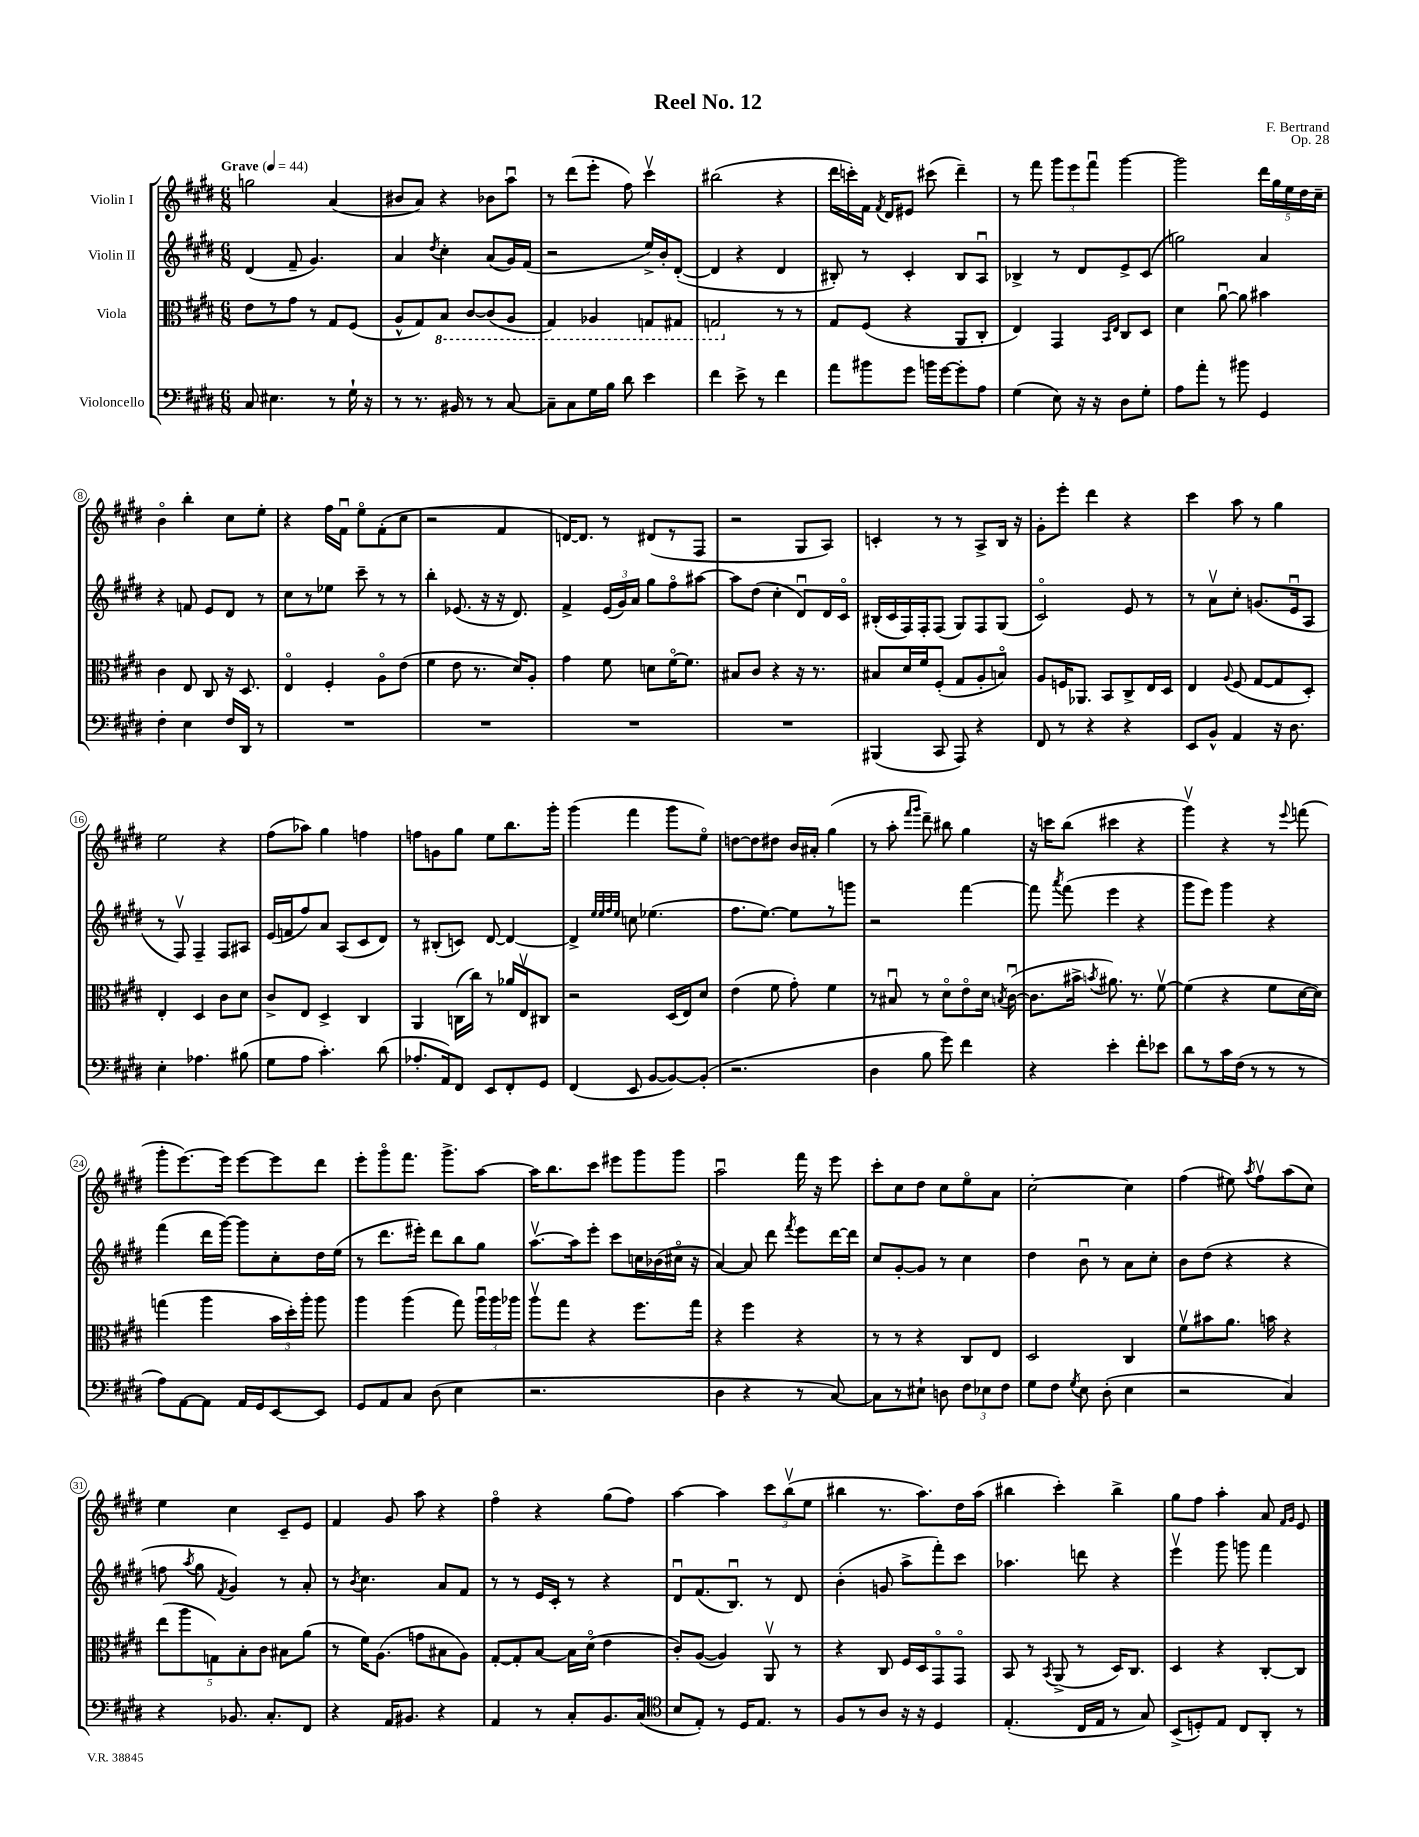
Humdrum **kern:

**kern	**kern	**kern	**kern
*staff4	*staff3	*staff2	*staff1
*clefF4	*clefC3	*clefG2	*clefG2
*k[f#c#g#d#]	*k[f#c#g#d#]	*k[f#c#g#d#]	*k[f#c#g#d#]
*M6/8	*M6/8	*M6/8	*M6/8
*MM44	*MM44	*MM44	*MM44
8C#	8e	(4d#	2gg
4.E#	8r	.	.
.	8g#	8f#~	.
.	8r	4.g#)	.
8r	8G#	.	(4a
16G#`	(8F#	.	.
16r	.	.	.
=	=	=	=
8r	8A^^	4a	8b#
8.r	8G#)	.	8a)
.	.	8qdd#	.
.	8BB	4cc#'	4r
16BB#	.	.	.
8r	[8C#	.	.
8r	(8C#]	(8a	8b-
[8C#	8AA	16g#)	8aau
.	.	(16f#	.
=	=	=	=
8C#~]	4GG#)	2r	8r
8C#	.	.	(8ddd#
16G#	4AA-	.	8eee'
16B	.	.	.
8d#	.	.	8ff#)
4e	8GG	16ee^)	4ccc#v
.	.	16b'	.
.	8GG#	([8d#'	.
=	=	=	=
4f#	2GG	4d#]	(2bb#
8e^	.	4r	.
8r	.	.	.
4f#	8r	4d#	4r
.	8r	.	.
=	=	=	=
8a	8G#	8B#')	16ddd#
.	.	.	16ccc')
8b#	(8F#	8r	16f#
.	.	.	8qf#
.	.	.	16d#
8g#	4r	4c#'	8e#
16b	.	.	(8ccc#
[16g#	.	.	.
8g#']	8AA	8B#	4ddd#~)
8A	8C#'	8Au	.
=	=	=	=
(4G#	4E)	4B-^	8r
.	.	.	8fff#
8E)	4GG#	8r	12ggg#
.	.	.	12eee
16r	.	8d#	.
.	.	.	12fff#u
16r	.	.	.
.	16qqBB	.	.
.	16qqE	.	.
8D#	8C#	8e^	[4ggg#
8G#'	8D#	(8c#	.
=	=	=	=
8A	4d#	2gg)	2ggg#]
8a'	.	.	.
8r	[8au	.	.
8b#	8a]	.	.
4GG#	4b#	4a	20ddd#
.	.	.	20gg#
.	.	.	20ee
.	.	.	20dd#
.	.	.	20cc#~
=	=	=	=
4F#'	4c#	4r	4bo
4E	8E	8f	4bb'
.	8C#	8e	.
16F#	16r	8d#	8cc#
16DD#	8.D#	.	.
8r	.	8r	8ee'
=	=	=	=
2.r	4Eo	8cc#	4r
.	.	8r	.
.	4F#'	8ee-	16ff#
.	.	.	16f#u
.	.	8ccc#~	8eeo
.	8Ao	8r	(8f#'
.	(8e	8r	8cc#
=	=	=	=
2.r	4f#	4bb'	2r
.	8e	(8.e-	.
.	8.r	.	.
.	.	16r	.
.	.	16r	4f#
.	16d#)	8.d#)	.
.	8A'	.	.
=	=	=	=
2.r	4g#	4f#^	[16d)
.	.	.	8.d]
.	8f#	(24e	8r
.	.	24g#)	.
.	.	24a	.
.	8d	8gg#	(8d#
.	[16f#o	8ff#o	8r
.	8.f#]	.	.
.	.	[8aa#	8F#
=	=	=	=
2.r	8B#	8aa#]	2r
.	8c#	(8dd#	.
.	4r	4cc#'	.
.	16r	8d#u)	8G#
.	8.r	.	.
.	.	16d#	8A)
.	.	16c#o	.
=	=	=	=
(4BBB#	8B#	(16B#'	4c'
.	.	16c#	.
.	16d#	16F#)	.
.	16f#	16F#'	.
8CC#	(8F#'	(8F#	8r
8AAA)	8G#	8G#)	8r
4r	8A'	8F#	8A^
.	8Bo)	(8G#	16B
.	.	.	16r
=	=	=	=
8FF#	8A	2c#o)	8g#'
8r	16F	.	8eee'
.	8.AA-	.	.
4r	.	.	4ddd#
.	8BB	.	.
4r	8C#^	8e	4r
.	16E	8r	.
.	16D#	.	.
=	=	=	=
8EE	4E	8r	4ccc#
8BB^^	.	8av	.
.	8qqA	.	.
4AA	(8F#	8cc#'	8aa
.	[8G#	(8.g	8r
16r	8G#]	.	4gg#
8.D#	.	16eu	.
.	8D#')	8A	.
=	=	=	=
4E'	4E'	8r	2ee
.	.	8F#v)	.
4.A-	4D#	4F#~	.
.	8c#	8F#	4r
(8B#	8d#	8A#	.
=	=	=	=
8G#	8c#^	(16e	(8ff#
.	.	16f	.
8A	8E	8ff#)	8aa-)
4.c#')	4D#^	8a	4gg#
.	.	(8A	.
.	4C#	8c#	4ff
(8d#	.	8d#)	.
=	=	=	=
8.A-'	4AA	8r	8ff
.	.	(8B#'	8g
16AA)	.	.	.
8FF#	(16C	8c)	8gg#
.	16cc#)	.	.
8EE	8r	[8d#	8ee
8FF#'	16a-	4d#_	8.bb
.	16Ev	.	.
8GG#	8C#	.	.
.	.	.	16ggg#'
=	=	=	=
(4FF#	2r	4d#^]	(4ggg#
.	.	32qqee	.
.	.	32qqee	.
.	.	32qqff#	.
.	.	32qqee	.
8EE	.	8cc	4fff#
[8BB	.	(4.ee-	.
8BB_)	(16D#	.	8ggg#
.	16E)	.	.
(8BB']	8d#	.	8eeo)
=	=	=	=
2.r	(4e	8.ff#	[8dd
.	.	.	8dd]
.	.	[8.ee)	.
.	8f#	.	8dd#
.	8g#')	8ee]	16b
.	.	.	16a#'
.	4f#	8r	(4gg#
.	.	8ggg	.
=	=	=	=
4D#	8r	2r	8r
.	8B#u	.	8aa'
.	.	.	16qqfff#
.	.	.	16qqggg#
8B	8r	.	8ddd#~)
8g#)	8d#o	.	8bb#
4f#	8eo	[4fff#	4gg#
.	16d#	.	.
.	8qB	.	.
.	([16c#u	.	.
=	=	=	=
4r	8.c#]	8fff#]	16r
.	.	.	16ccc
.	.	8qaaa	.
.	.	(8fff#	(8bb
.	16b#^	.	.
.	8qb	.	.
4e'	8.a#)	4eee	4ccc#
.	8.r	.	.
8f#'	.	4r	4r
8e-	[8f#v	.	.
=	=	=	=
8d#	(4f#]	8ggg#	4ggg#v)
8r	.	8eee)	.
16c#	4r	4ggg#	4r
(16F#	.	.	.
8r	.	.	.
8r	8f#	4r	8r
.	.	.	8qqeee
8r	[16d#	.	(8fff
.	16d#])	.	.
=	=	=	=
8A)	(4gg	(4fff#	8ggg#'
[8AA	.	.	[8.eee)
8AA]	4aa	16ddd#	.
.	.	[16ggg#)	16eee]
16AA	.	8ggg#]	[8eee
16GG#	.	.	.
[8EE	24b	8cc#'	8eee]
.	24dd#')	.	.
.	24aa'	.	.
8EE]	8aa	16dd#	8ddd#
.	.	(16ee	.
=	=	=	=
8GG#	4aa	8r	8eee'
8AA	.	8.ddd#	8ggg#o
8C#	(4aa	.	8.fff#
.	.	16eee#')	.
(8D#	.	8ddd#	.
.	.	.	8.ggg#^
4E	8gg#)	8bb	.
.	24aau	8gg#	[8aa
.	24aa	.	.
.	24aa-	.	.
=	=	=	=
2.r	8aav	[8.aav	16aa]
.	.	.	8.bb
.	8gg#	.	.
.	.	16aa]	.
.	4r	8eee'	8ccc#
.	.	8ccc#	8eee#
.	8.ff#	16cc	8ggg#
.	.	(16b-	.
.	.	16cc#o	8ggg#
.	16gg#	16r	.
=	=	=	=
4D#	4r	[4a)	2aau
4r	4ff#	8a]	.
.	.	8ddd#	.
.	.	8qfff#	.
8r	4r	8eee	16fff#
.	.	.	16r
[8C#)	.	[16ddd#	8eee
.	.	16ddd#]	.
=	=	=	=
8C#]	8r	8cc#	8ccc#'
8r	8r	[8g#'	8cc#
8E#`	4r	8g#]	8dd#
8D	.	8r	8cc#
12F#	8C#	4cc#	8eeo
12E-	.	.	.
.	8E	.	8a
12F#	.	.	.
=	=	=	=
8G#	2D#	4dd#	[2cc#'
8F#	.	.	.
8qG#	.	.	.
8E	.	8bu	.
(8D#'	.	8r	.
4E	4C#	8a	4cc#]
.	.	8cc#'	.
=	=	=	=
2r	8f#v	8b	(4ff#
.	8b#	(8dd#	.
.	8.a	4r	8ee#)
.	.	.	8qaa
.	.	.	8ff#v
.	16b	.	.
4C#)	4r	4r	(8aa
.	.	.	8cc#)
=	=	=	=
4r	(10ee	8ff	4ee
.	10aa	.	.
.	.	8qaa	.
.	.	8gg#	.
.	10G)	.	.
.	.	8qf#	.
8.BB-	.	4g#)	4cc#
.	10B'	.	.
.	10c#	.	.
8.C#'	.	.	.
.	8B#	8r	8c#~
8FF#	(8a	8a'	8e
=	=	=	=
4r	8r	8r	4f#
.	.	8qb	.
.	16f#)	4.cc#	.
.	(8.A	.	.
16AA	.	.	8g#
8.BB#	.	.	.
.	8g	.	8aa
4r	8B#	8a	4r
.	8A)	8f#	.
=	=	=	=
4AA	[8G#'	8r	4ff#o
.	8G#']	8r	.
8r	[8B	16e	4r
.	.	16c#'	.
8C#'	16B]	8r	.
.	(16d#o	.	.
8.BB	4e	4r	(8gg#
.	.	.	8ff#)
(16C#	.	.	.
=	=	=	=
*clefC4	*	*	*
8B	8c#')	8d#u	[4aa
8E')	([8A	(8.f#	.
8r	4A])	.	4aa]
.	.	8.Bu)	.
16D#	.	.	.
8.E	.	.	.
.	8AAv	8r	12ccc#
.	.	.	(12bbv
8r	8r	8d#	.
.	.	.	12ee
=	=	=	=
8F#	4r	(4b'	4bb#
8r	.	.	.
8A	8C#	8g	8.r
16r	16F#	8aa^	.
16r	16D#	.	8.aa)
4D#	8GG#o	8fff#')	.
.	8GG#o	8ccc#	16dd#
.	.	.	(16aa
=	=	=	=
(4.E'	8BB	4.aa-	4bb#
.	8r	.	.
.	8qBB	.	.
.	(8AA^	.	4ccc#')
16C#	8r	8ddd	.
16E	.	.	.
8r	16D#)	4r	4bb#^
.	8.C#	.	.
8G#)	.	.	.
=	=	=	=
(8BB^	4D#	4eeev	8gg#
8D')	.	.	8ff#
8E	4r	8ggg#	4aa'
8C#	.	8ggg	.
8AA'	[8C#'	4fff#	8a
.	.	.	16qqf#
.	.	.	16qqg#
8r	8C#]	.	8e
==	==	==	==
*-	*-	*-	*-
